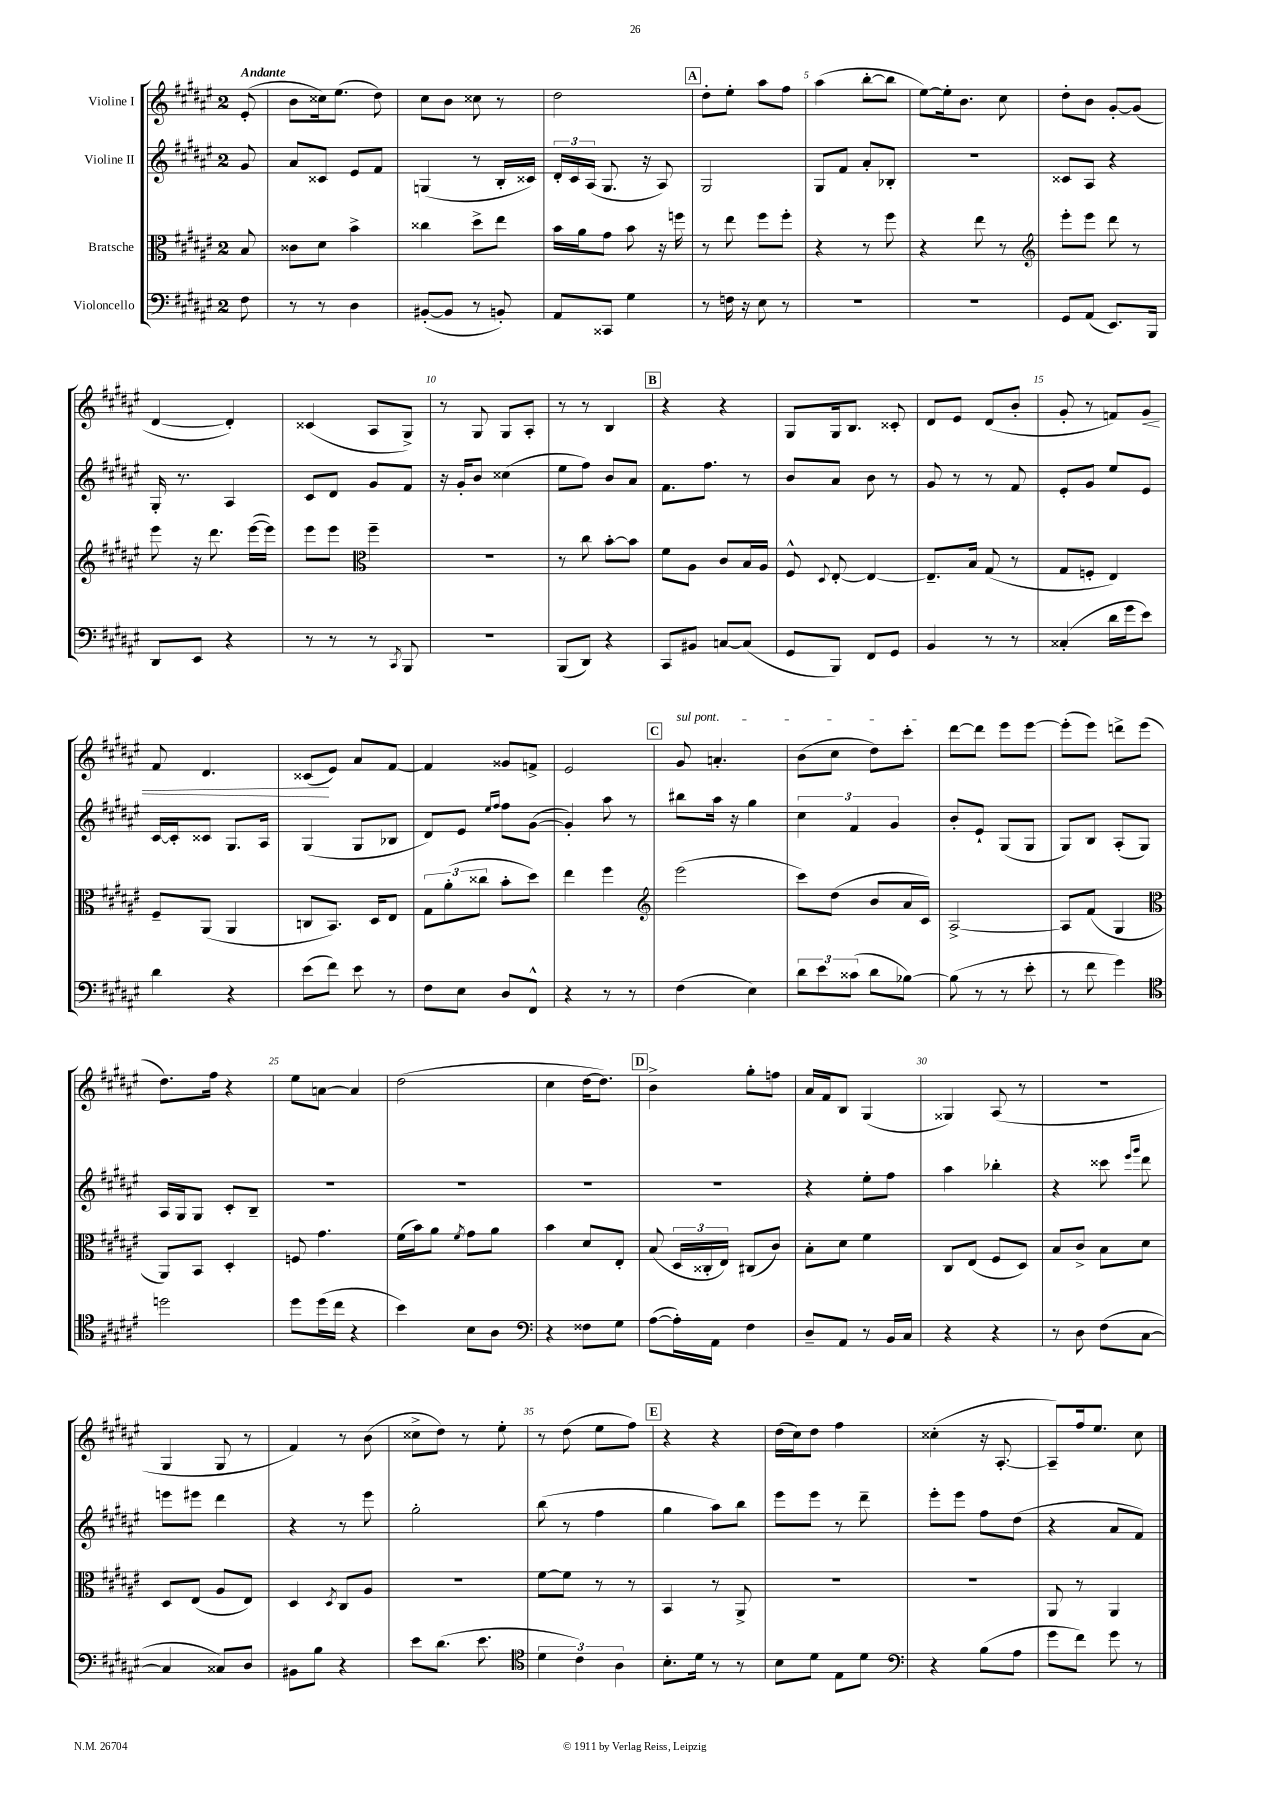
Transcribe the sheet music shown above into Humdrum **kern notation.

**kern	**kern	**kern	**kern
*staff4	*staff3	*staff2	*staff1
*clefF4	*clefC3	*clefG2	*clefG2
*k[f#c#g#d#a#e#]	*k[f#c#g#d#a#e#]	*k[f#c#g#d#a#e#]	*k[f#c#g#d#a#e#]
*M2/4	*M2/4	*M2/4	*M2/4
8F#	8B	8g#	(8e#'
=	=	=	=
8r	8c##	8a#	8b
8r	8d#	8c##	16cc##)
.	.	.	(8.ee#
4D#	4b^	8e#	.
.	.	8f#	8dd#)
=	=	=	=
([8BB#'	4cc##	(4G	8cc#
8BB#]	.	.	8b
8r	8dd#^	8r	8cc##
8BB')	8ee#	16B'	8r
.	.	16c##)	.
=	=	=	=
8AA#	16b	24d#'	2dd#
.	.	24c#	.
.	16a#	.	.
.	.	(24A#	.
8CC##	8g#	8.G#	.
4G#	8b	.	.
.	.	16r	.
.	16r	8A#)	.
.	16ff	.	.
=	=	=	=
8r	8r	2G#	8dd#'
16F	8ee#	.	8ee#'
16r	.	.	.
8E#	8ff#	.	8aa#
8r	8ff#'	.	8ff#
=	=	=	=
2r	4r	8G#	(4aa#
.	.	8f#	.
.	8r	8a#'	[8bb'
.	8ff#	8B-'	8bb]
=	=	=	=
2r	4r	2r	[8ee#)
.	.	.	16ee#']
.	.	.	8.b
.	8ee#	.	.
.	8r	.	8cc#
=	=	=	=
*	*clefG2	*	*
8GG#	8eee#'	8c##	8dd#'
(8AA#	8eee#	8A#	8b
8.EE#)	8ddd#	4r	[8g#'
.	8r	.	(8g#]
16BBB	.	.	.
=	=	=	=
8DD#	8eee#	16G#'	[4d#
.	.	8.r	.
8EE#	16r	.	.
.	8.ddd#	.	.
4r	.	4A#	4d#'])
.	([16eee#	.	.
.	16eee#])	.	.
=	=	=	=
8r	8eee#	8c#	(4c##
8r	8eee#	8d#	.
*	*clefC3	*	*
8r	4ff#~	8g#	8A#
8qCC#	.	.	.
8BBB	.	8f#	8G#^)
=	=	=	=
2r	2r	16r	8r
.	.	16g#'	.
.	.	8b	8G#
.	.	(4cc##	8G#
.	.	.	8A#'
=	=	=	=
(8BBB	8r	8ee#	8r
8DD#)	8cc#	8ff#)	8r
4r	[8b'	8b	4B
.	8b]	8a#	.
=	=	=	=
8CC#	8f#	8.f#	4r
8BB#	8A#	.	.
.	.	8.ff#	.
[8C	8c#	.	4r
(8C]	16B	8r	.
.	16A#	.	.
=	=	=	=
8GG#	8F#^^	8b	8G#
.	8qqD#	.	.
8BBB)	[8E#'	8a#	16G#
.	.	.	8.B
8FF#	4E#_	8b	.
8GG#	.	8r	8c##'
=	=	=	=
4BB	8.E#~]	8g#	8d#
.	.	8r	8e#
.	16B	.	.
8r	(8G#	8r	(8d#
8r	8r	8f#	8b'
=	=	=	=
(4C##'	8G#	8e#'	8g#'
.	8F'	8g#	8r
16d#	4E#)	8ee#	8f)
16g#	.	.	.
8e#)	.	8e#	8g#
=	=	=	=
4d#	8F#~	[16c#	8f#
.	.	16c#']	.
.	(8AA#	8c##	4.d#
4r	4AA#	8.G#	.
.	.	16A#	.
=	=	=	=
(8e#	8C	(4G#	(8c##
8f#)	8.BB)	.	8e#)
8e#	.	8G#	8a#
.	16D#	.	.
8r	8E#	8B-	[8f#
=	=	=	=
8F#	12G#	8d#)	4f#]
.	(12a#'	.	.
8E#	.	8e#	.
.	12cc##	.	.
.	.	16qqee#	.
.	.	16qqff#	.
8D#	8b'	8ff#	8g##
8FF#^^	8dd#)	([8g#	8f^
=	=	=	=
4r	4ee#	4g#'])	2e#
8r	4ff#	8aa#	.
8r	.	8r	.
=	=	=	=
*	*clefG2	*	*
(4F#	(2eee#	8bb#	8g#
.	.	16aa#	4.a'
.	.	16r	.
4E#)	.	4gg#	.
=	=	=	=
12d#	8ccc#)	6cc#	(8b
12e#	.	.	.
.	(8dd#	.	8cc#
(12c##	.	6f#	.
8d#	8b	.	8dd#)
.	.	6g#	.
[8B-)	16a#	.	8ccc#'
.	16c#)	.	.
=	=	=	=
(8B-]	[2A#^	8b'	[8ddd#
8r	.	8e#`	8ddd#]
8r	.	(8G#	8eee#
8e#'	.	8G#	[8eee#
=	=	=	=
8r	8A#]	8G#)	(8eee#']
8f#	(8f#	8B	8eee#)
4g#)	4G#	(8A#'	8ddd^
.	.	8G#)	(8eee#
=	=	=	=
*clefC4	*clefC3	*	*
2dd	8AA#)	16A#	8.dd#)
.	.	16G#	.
.	8BB	8G#	.
.	.	.	16ff#
.	4D#'	8c#'	4r
.	.	8B~	.
=	=	=	=
8dd#	8F	2r	8ee#
(16dd#	4.g#	.	[8a
16cc#	.	.	.
4r	.	.	4a]
=	=	=	=
4b)	(16f#	2r	(2dd#
.	16b)	.	.
.	8a#	.	.
.	8qf#	.	.
8B	8g#	.	.
8A#	8a#	.	.
=	=	=	=
*clefF4	*	*	*
4r	4b	2r	4cc#
8F##	8d#	.	[16dd#
.	.	.	8.dd#])
8G#	8E#'	.	.
=	=	=	=
([8A#	(8B	2r	4b^
16A#'])	24D#	.	.
.	24C##'	.	.
16AA#	.	.	.
.	24E#)	.	.
4F#	(8C#	.	8gg#'
.	8c#)	.	8ff
=	=	=	=
8D#~	8B'	4r	16a#
.	.	.	16f#
8AA#	8d#	.	8B
8r	4f#	8ee#'	(4G#
16BB	.	8ff#	.
16C#	.	.	.
=	=	=	=
4r	8C#	4aa#	4G##)
.	(8E#	.	.
4r	8F#	4bb-'	(8A#
.	8D#)	.	8r
=	=	=	=
8r	8B	4r	2r
8D#	8c#^	.	.
(8F#	8B	8ccc##	.
.	.	16qqeee#	.
.	.	16qqggg#	.
[8C#	8d#	8ddd#	.
=	=	=	=
4C#]	8D#	8eee	4G#
.	(8E#	8eee#	.
8C##)	8A#	4ddd#	8G#
8D#	8E#)	.	8r
=	=	=	=
8BB#	4D#	4r	4f#)
8B	.	.	.
.	8qD#	.	.
4r	8C#	8r	8r
.	8A#	8eee#	(8b
=	=	=	=
8e#	2r	2gg#'	8cc##^
(8.d#	.	.	8dd#)
.	.	.	8r
8.e#	.	.	.
.	.	.	8ee#'
=	=	=	=
*clefC4	*	*	*
6d#	[8f#	(8bb	8r
.	8f#]	8r	(8dd#
6c#)	.	.	.
.	8r	4ff#	8ee#
6A#	.	.	.
.	8r	.	8ff#)
=	=	=	=
8.B'	4BB	4gg#	4r
16d#	.	.	.
8r	8r	8aa#)	4r
8r	8AA#^	8bb	.
=	=	=	=
8B	2r	8eee#	(16dd#
.	.	.	16cc#)
8d#	.	8eee#	8dd#
8E#	.	8r	4ff#
8d#	.	8ddd#~	.
=	=	=	=
*clefF4	*	*	*
4r	2r	8eee#'	(4cc##'
.	.	8eee#	.
(8B	.	8ff#	16r
.	.	.	[8.A#'
8A#	.	(8dd#	.
=	=	=	=
8g#	8AA#	4r	8A#~])
8f#)	8r	.	16ff#
.	.	.	8.ee#
8g#	4AA#	8a#	.
8r	.	8f#)	8cc#
==	==	==	==
*-	*-	*-	*-
